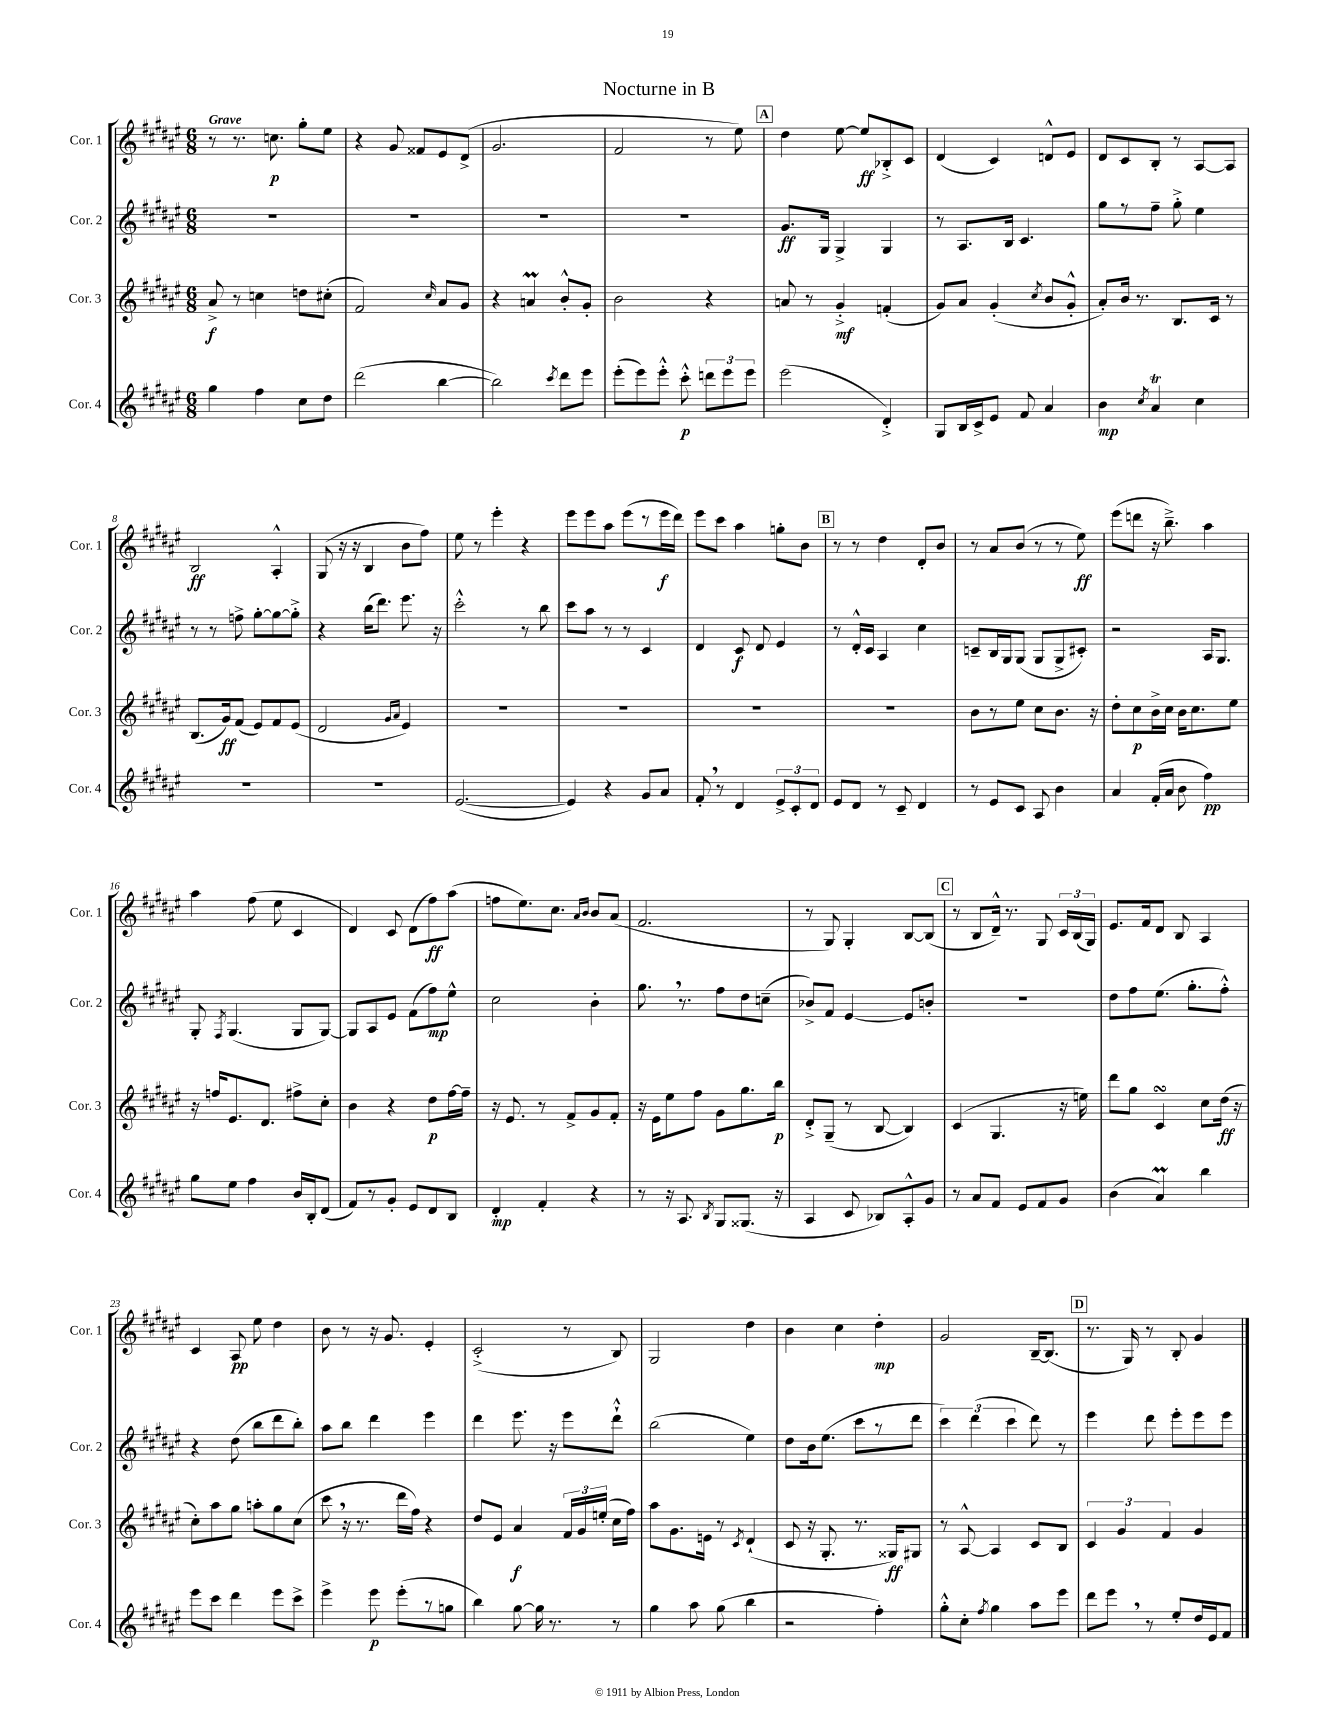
\header { title = "Nocturne in B" }
<<
\new StaffGroup <<
\new Staff = "s0" \with { instrumentName = "Cor. 1" shortInstrumentName = "Cor. 1" } {
    \clef treble \key fis \major \numericTimeSignature \time 6/8 \tempo "Grave"
    \autoBeamOff r8 r8. c''8.\p gis''8[-. eis''8] |
    r4 gis'8 fisis'8[ eis'8 dis'8]->( |
    gis'2. |
    fis'2 r8 eis''8) |
    \mark \markup { \box "A" } dis''4 eis''8~ eis''8[\ff bes8-.-> cis'8] |
    dis'4( cis'4) d'8[-^ eis'8] |
    dis'8[ cis'8 b8]-. r8 ais8[~ ais8] |
    b2\ff ais4-.-^ |
    gis8( r16 r16 b4 b'8[ fis''8]) |
    eis''8 r8 eis'''4-. r4 |
    eis'''8[ eis'''8 ais''8] eis'''8[( r8 eis'''16\f dis'''16]) |
    eis'''8[ cis'''8] ais''4 g''8[-. b'8] |
    \mark \markup { \box "B" } r8 r8 dis''4 dis'8[-. b'8] |
    r8 ais'8[ b'8]( r8 r8 eis''8\ff) |
    eis'''8[( d'''8] r16 b''8.--->) ais''4 |
    ais''4 fis''8( eis''8 cis'4 |
    dis'4) cis'8 dis'8[( fis''8\ff) ais''8]( |
    f''8[ eis''8.) cis''8.] \grace { ais'16[ b'16] } b'8[ ais'8]( |
    fis'2. |
    r8 gis8) gis4-. b8[~ b8]( |
    \mark \markup { \box "C" } r8 b8[ dis'16]---^) r8. gis8 \tuplet 3/2 { cis'16[ b16( gis16]) } |
    eis'8.[ fis'16 dis'8] b8 ais4 |
    cis'4 ais8\pp eis''8 dis''4 |
    b'8 r8 r16 gis'8. eis'4-. |
    cis'2-.->( r8 b8) |
    gis2 dis''4 |
    b'4 cis''4 dis''4-.\mp |
    gis'2 b16[~-- b8.]( |
    \mark \markup { \box "D" } r8. gis16) r8 b8-. gis'4 \bar "|." |
}
\new Staff = "s1" \with { instrumentName = "Cor. 2" shortInstrumentName = "Cor. 2" } {
    \clef treble \key fis \major \numericTimeSignature \time 6/8
    \autoBeamOff R2. |
    R2. |
    R2. |
    R2. |
    \mark \markup { \box "A" } gis'8.[\ff gis16] gis4-> gis4 |
    r8 ais8.[ b16] cis'4. |
    gis''8[ r8 fis''8]-- gis''8-.-> eis''4 |
    r8 r8 f''8-> gis''8[~-. gis''8~ gis''8]-.-> |
    r4 b''16[( dis'''8.]) eis'''8. r16 |
    cis'''2-.-^ r8 b''8 |
    cis'''8[ ais''8] r8 r8 cis'4 |
    dis'4 cis'8\f dis'8 eis'4 |
    \mark \markup { \box "B" } r8 dis'16[-.-^ cis'16] ais4 cis''4 |
    c'8[-- b16 gis16 gis8]( gis8[ gis8-> cis'8]-.) |
    r2 ais16[ gis8.] |
    gis8-. \acciaccatura { fis8 } gis4.( gis8[ gis8]~) |
    gis8[ ais8 eis'8] fis'8[( fis''8\mp) eis''8]-^ |
    cis''2 b'4-. |
    gis''8. \breathe r8. fis''8[ dis''8 c''8]--( |
    bes'8[->) fis'8] eis'4~ eis'8[ b'8]-. |
    \mark \markup { \box "C" } R2. |
    dis''8[ fis''8 eis''8.]( gis''8.[-. fis''8]-.-^) |
    r4 dis''8( b''8[ dis'''8 b''8]-.) |
    ais''8[ b''8] dis'''4 eis'''4 |
    dis'''4 eis'''8. r16 eis'''8[ dis'''8]-!-^ |
    b''2( eis''4) |
    dis''8[ b'16 eis''8.]( cis'''8[ r8 dis'''8] |
    \tuplet 3/2 { cis'''4) dis'''4( cis'''4 } dis'''8) r8 |
    \mark \markup { \box "D" } eis'''4 dis'''8 eis'''8[-. eis'''8 eis'''8] \bar "|." |
}
\new Staff = "s2" \with { instrumentName = "Cor. 3" shortInstrumentName = "Cor. 3" } {
    \clef treble \key fis \major \numericTimeSignature \time 6/8
    \autoBeamOff ais'8->\f r8 c''4 d''8[ cis''8]-.( |
    fis'2) \grace { cis''16 } ais'8[ gis'8] |
    r4 a'4\prall b'8[-.-^ gis'8]-. |
    b'2 r4 |
    \mark \markup { \box "A" } a'8 r8 gis'4-.->\mf f'4-.( |
    gis'8[) ais'8] gis'4-.( \acciaccatura { cis''8 } b'8[ gis'8]-.-^ |
    ais'8[-.) b'16] r8. b8.[ cis'16] r8 |
    b8.[( gis'16\ff) fis'8]( eis'8[) fis'8 eis'8]( |
    dis'2 \grace { gis'16[ ais'16] } eis'4) |
    R2. |
    R2. |
    R2. |
    \mark \markup { \box "B" } R2. |
    b'8[ r8 eis''8] cis''8[ b'8.] r16 |
    dis''8[-. cis''8\p b'16-> cis''16] b'16[ cis''8. eis''8] |
    r16 f''16[ eis'8. dis'8.] fis''8[-> cis''8]-. |
    b'4 r4 dis''8[\p fis''16~ fis''16]-- |
    r16 eis'8. r8 fis'8[-> gis'8 fis'8]-. |
    r16 eis'16[ eis''8 fis''8] gis'8[ gis''8. b''16]\p |
    dis'8[-.-> gis8]--( r8 b8~ b4) |
    \mark \markup { \box "C" } cis'4( gis4. r16 e''16) |
    dis'''8[ gis''8] cis'4\turn cis''8[ dis''16]\ff( r16 |
    cis''8[-.) ais''8 gis''8] a''8[-. gis''8 cis''8]( |
    cis'''8 \breathe r16 r8. dis'''16[ fis''16]) r4 |
    dis''8[ eis'8] ais'4\f \tuplet 3/2 { fis'16[ gis'16 e''16]-.( } cis''16[ fis''16]) |
    ais''8[ gis'8. e'16] r8 \acciaccatura { cis'8 } dis'4-!( |
    cis'8 r16 gis8.-. r8. gisis16[\ff) gis8] |
    r8 ais8~-^ ais4 cis'8[ b8] |
    \mark \markup { \box "D" } \tuplet 3/2 { cis'4 gis'4 fis'4 } gis'4 \bar "|." |
}
\new Staff = "s3" \with { instrumentName = "Cor. 4" shortInstrumentName = "Cor. 4" } {
    \clef treble \key fis \major \numericTimeSignature \time 6/8
    \autoBeamOff gis''4 fis''4 cis''8[ dis''8] |
    dis'''2( b''4~ |
    b''2) \acciaccatura { cis'''8 } dis'''8[ eis'''8] |
    eis'''8[-.( eis'''8) eis'''8]-.-^ cis'''8-.-^\p \tuplet 3/2 { d'''8[ eis'''8 eis'''8] } |
    \mark \markup { \box "A" } eis'''2( dis'4-.->) |
    gis8[ b16 cis'16-> eis'8] fis'8 ais'4 |
    b'4\mp \acciaccatura { cis''8 } ais'4\trill cis''4 |
    R2. |
    R2. |
    eis'2.~( |
    eis'4) r4 gis'8[ ais'8] |
    fis'8-. \breathe r8 dis'4 \tuplet 3/2 { eis'8[-> cis'8-. dis'8] } |
    \mark \markup { \box "B" } eis'8[ dis'8] r8 cis'8-- dis'4 |
    r8 eis'8[ cis'8] ais8 b'4 |
    ais'4 fis'16[-.( ais'16] b'8 fis''4\pp) |
    gis''8[ eis''8] fis''4 b'16[ b16-. dis'8]( |
    fis'8[) r8 gis'8]-. eis'8[ dis'8 b8] |
    dis'4-.\mp fis'4-. r4 |
    r8 r16 ais8. \acciaccatura { b8 } gis8[ gisis8.]( r16 |
    ais4 cis'8 bes8[) ais8-.-^ gis'8] |
    \mark \markup { \box "C" } r8 ais'8[ fis'8] eis'8[ fis'8 gis'8] |
    b'4( ais'4\prall) b''4 |
    eis'''8[ cis'''8] dis'''4 eis'''8[ cis'''8]-> |
    eis'''4-> eis'''8\p eis'''8[-.( r8 g''8] |
    b''4) gis''8~ gis''16 r8. r8 |
    gis''4 ais''8 gis''8( b''4 |
    r2 fis''4-.) |
    gis''8[-.-^ cis''8]-. \acciaccatura { fis''8 } gis''4 ais''8[ eis'''8] |
    \mark \markup { \box "D" } dis'''8[ eis'''8] \breathe r8 eis''8[-. dis''16 eis'16 fis'8] \bar "|." |
}
>>
>>
